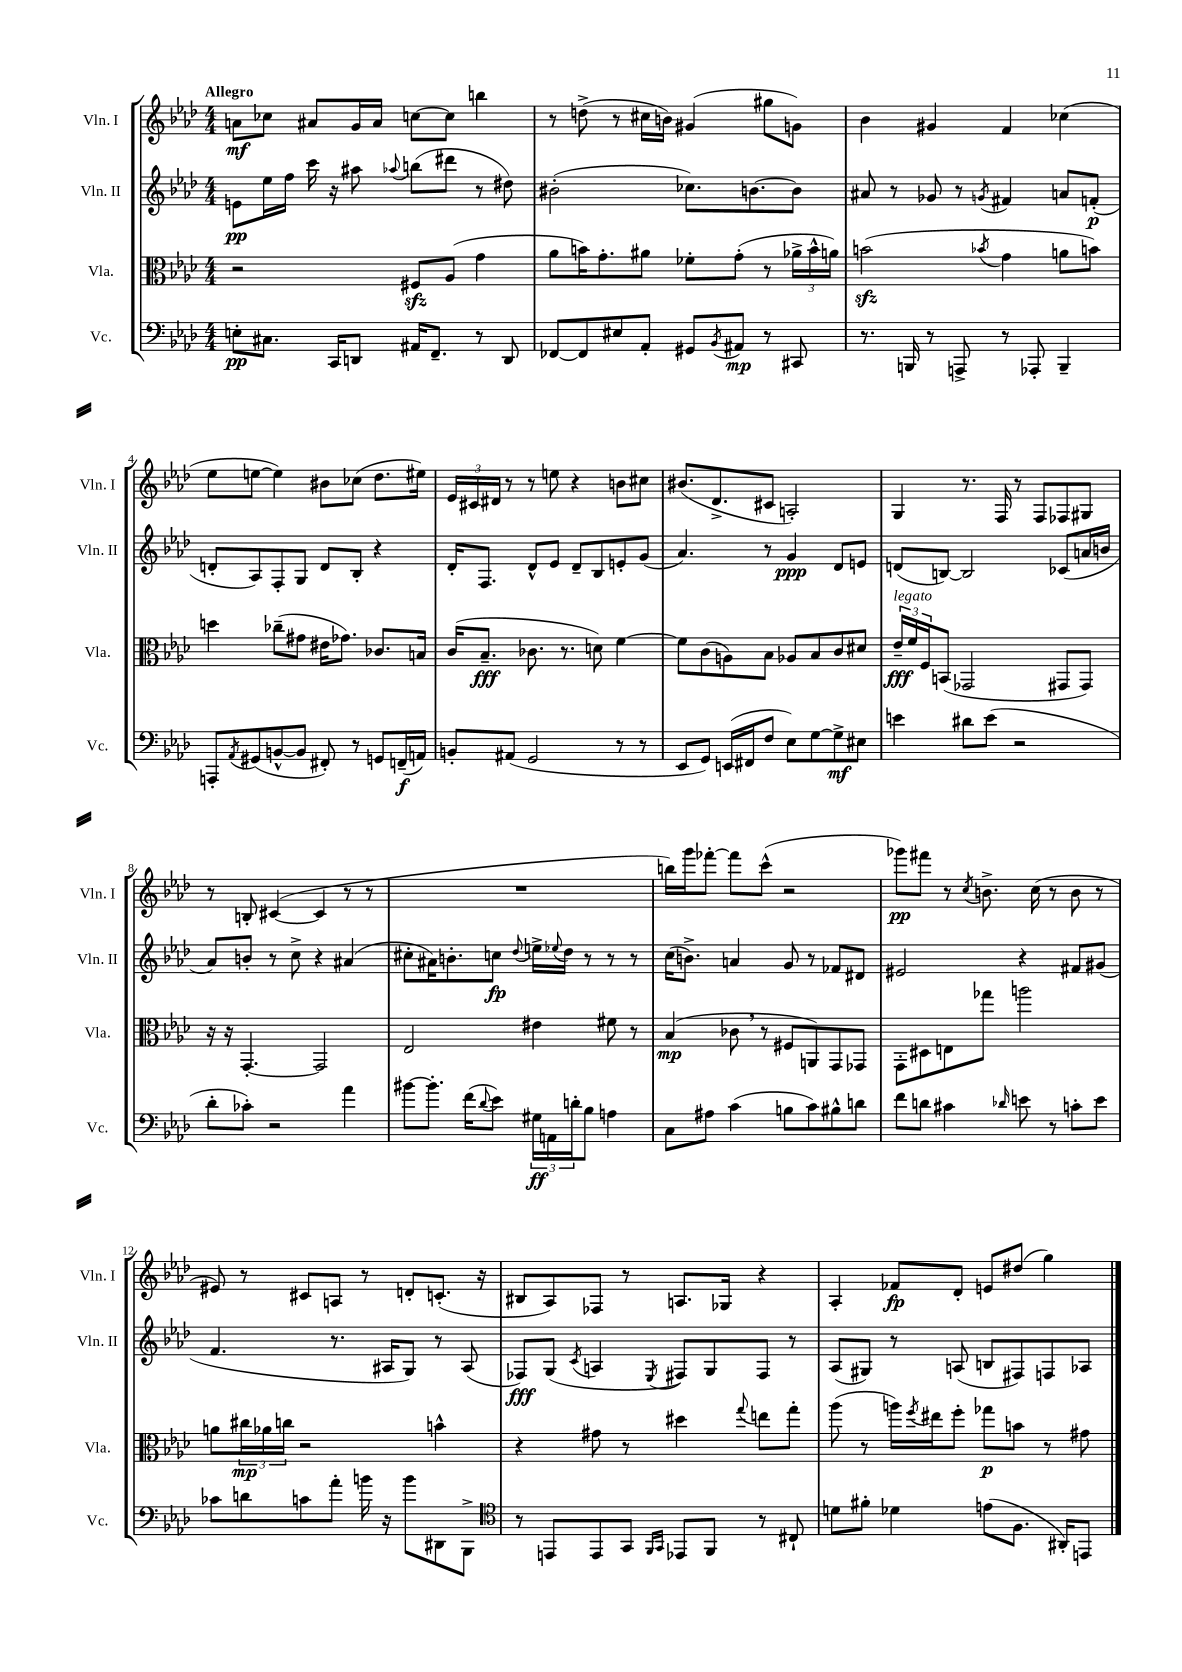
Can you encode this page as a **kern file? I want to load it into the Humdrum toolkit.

**kern	**kern	**kern	**kern
*staff4	*staff3	*staff2	*staff1
*clefF4	*clefC3	*clefG2	*clefG2
*k[b-e-a-d-]	*k[b-e-a-d-]	*k[b-e-a-d-]	*k[b-e-a-d-]
*M4/4	*M4/4	*M4/4	*M4/4
8E'	2r	8e	8a
8.C#	.	16ee-	8cc-
.	.	16ff	.
.	.	16ccc	8a#
16CC	.	16r	.
8DD	.	8aa#	16g
.	.	.	16a#
.	.	8qqaa-	.
16AA#	8F#	(8bb	[8cc
8.FF~	.	.	.
.	(8A-	8ddd#	8cc]
8r	4g	8r	4bb
8DD	.	8dd#)	.
=	=	=	=
[8FF-	8a-	(2b#'	8r
8FF-]	16b)	.	(8dd^
.	8.g'	.	.
8E#	.	.	8r
8AA-'	8a#	.	16cc#
.	.	.	16b)
8GG#	8f-'	8.cc-)	(4g#
8qBB-	.	.	.
8AA#	(8g'	.	.
.	.	[8.b	.
8r	8r	.	8gg#
8CC#	24a-^	8b]	8g)
.	24b^^	.	.
.	24a)	.	.
=	=	=	=
8.r	(2b	8a#	4b-
.	.	8r	.
16BBB	.	.	.
8r	.	8g-	4g#
8AAA^	.	8r	.
.	8qb-	8qg	.
8r	4g	4f#	4f
8AAA-'	.	.	.
4BBB~	8a	8a	(4cc-
.	8b)	(8f'	.
=	=	=	=
8AAA'	4dd	8d'	8ee-
8qAA-	.	.	.
(8GG#	.	8A-)	[8ee
[8BB^^	(8cc-~	8F'	4ee])
8BB]	8g#	8G	.
8FF#')	16e#	8d	8b#
.	8.g-)	.	.
8r	.	8B-'	(8cc-
8GG	8.c-	4r	8.dd-
(16FF~	.	.	.
16AA)	16B	.	16ee#)
=	=	=	=
8BB'	(16c	16d-'	24e-
.	.	.	24c#
.	8.B-~	8.F	.
.	.	.	24d#
(8AA#	.	.	8r
2GG	8.c-	8d-^^	8r
.	.	8e-	8ee
.	8.r	.	.
.	.	8d-~	4r
.	8d)	8B-	.
8r	[4f	8e'	8b
8r	.	(8g	8cc#
=	=	=	=
8EE-	8f]	4.a-)	(8.b#
8GG)	(8c	.	.
.	.	.	8.d-^
(16EE	8A)	.	.
16FF#	.	.	.
8F	8B-	8r	8c#
8E-)	8A-	4g	2A')
[8G	8B-	.	.
8G^]	8c	8d-	.
8E#	8d#	8e	.
=	=	=	=
4e	24e-~	(8d	4G
.	24f	.	.
.	24F	.	.
.	(8BB	[8B)	.
8d#	2GG-	2B]	8.r
(8e	.	.	.
.	.	.	16F
2r	.	.	8r
.	.	.	8F
.	8GG#	(8c-	8F-
.	8GG#)	16a	8G#
.	.	16b	.
=	=	=	=
8d-'	16r	8a-)	8r
.	16r	.	.
8c-')	[4.GG'	8b'	8B'
2r	.	8r	([4c#
.	.	8cc^	.
.	2GG]	4r	4c#]
4a-	.	(4a#	8r
.	.	.	8r
=	=	=	=
[8b#	2E-	8cc#'	1r
8.b#']	.	16a#)	.
.	.	8.b'	.
(16f	.	.	.
8qqd-	.	.	.
8e-)	.	8cc	.
.	.	8qqdd-	.
24G#	4e#	16ee^	.
24AA	.	.	.
.	.	8qqee-	.
.	.	16dd-	.
24d'	.	.	.
8B-	.	8r	.
4A	8f#	8r	.
.	8r	8r	.
=	=	=	=
8C	(4B-	(16cc	16bb)
.	.	8.b^)	16ggg
8A#	.	.	[8fff-'
(4c	8c-	4a	8fff-]
.	8r	.	(8ccc^^
8B	8F#	8g	2r
8c)	8AA)	8r	.
8B#^^	8GG	8f-	.
8d	8GG-	8d#	.
=	=	=	=
8f	8GG'	2e#	8ggg-)
8d	8D#	.	8fff#
4c#	8E	.	8r
.	.	.	8qcc
.	8gg-	.	8.b^
16qqd-	.	.	.
8e	2aa	4r	.
.	.	.	(16cc
8r	.	.	8r
8c'	.	8f#	8b
8e	.	(8g#	8r
=	=	=	=
8c-	8a	4.f	8e#)
8d	24cc#	.	8r
.	24a-	.	.
.	24cc	.	.
8c	2r	.	8c#
8a-'	.	8.r	8A
16b	.	.	8r
16r	.	16A#	.
8b	.	8G)	8d'
8DD#	4b^^	8r	(8.c'
8BBB-^	.	(8A#	.
.	.	.	16r
=	=	=	=
*clefC4	*	*	*
8r	4r	8F-)	8B#
8EE	.	(8G	8A-)
.	.	8qc	.
8EE	8g#	4A	8F-
8GG	8r	.	8r
16qqFF	.	.	.
16qqGG	.	8qE-	.
8EE-	4dd#	8F#)	8.A
8FF	.	8G	.
.	.	.	16G-
.	8qqgg	.	.
8r	8ee	8F#	4r
8C#`	8gg'	8r	.
=	=	=	=
8d	(8aa-	(8A-	4A-'
8f#'	8r	8G#)	.
4d-	16aa)	8r	8f-
.	8qff	.	.
.	16ee#	.	.
.	8ff'	(8A	8d-'
(8e	8gg-	8B	8e
8.F	8b	8F#)	(8dd#
.	8r	8F	4gg)
16AA#')	.	.	.
8EE	8g#	8A-	.
==	==	==	==
*-	*-	*-	*-
